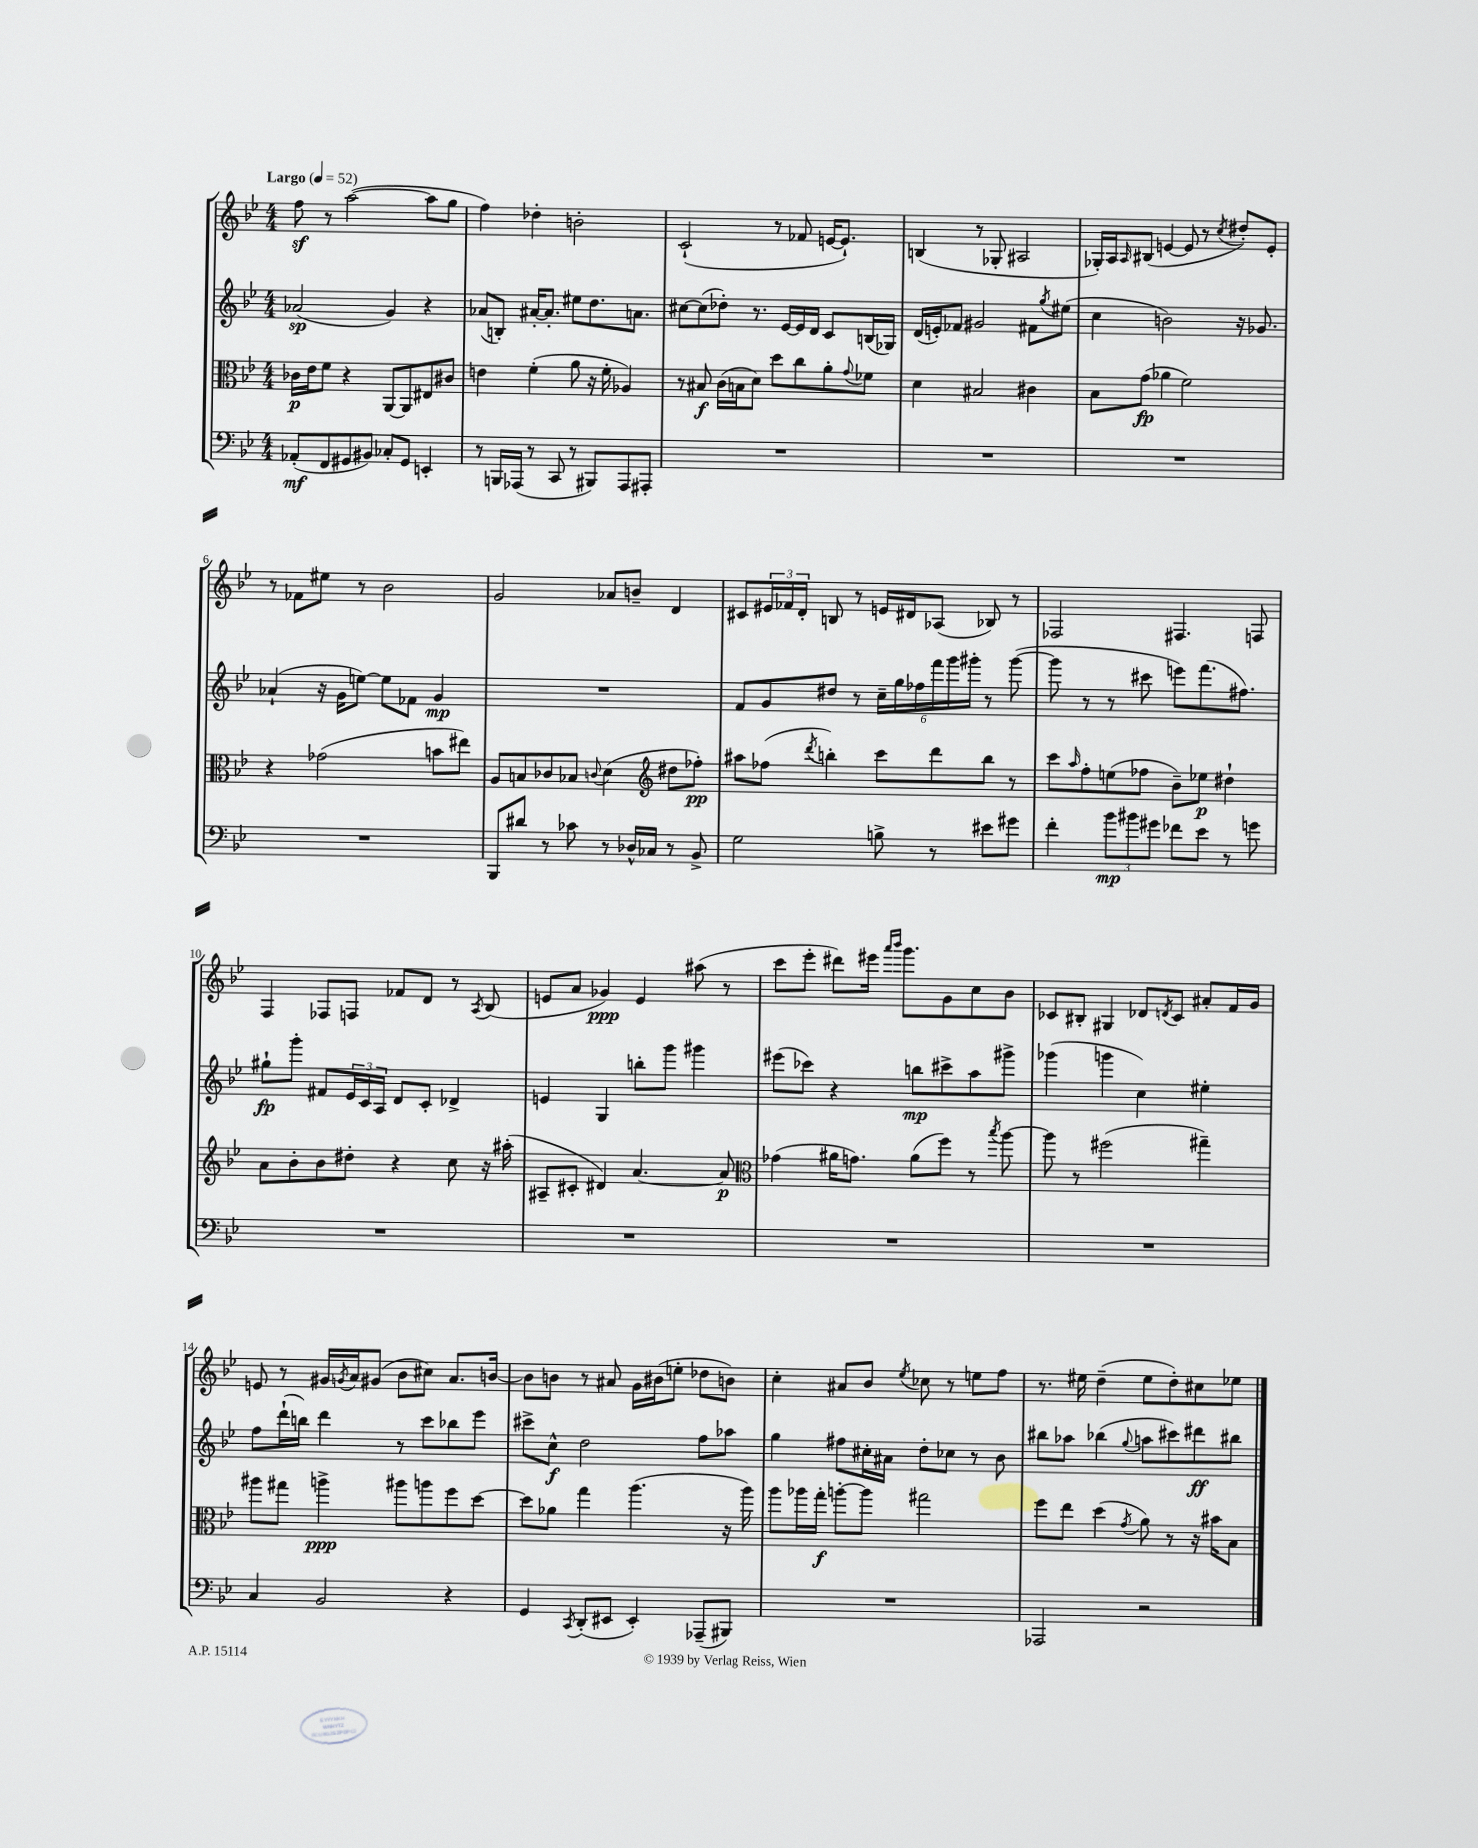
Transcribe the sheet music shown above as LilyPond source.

<<
\new StaffGroup <<
\new Staff = "s0" {
    \clef treble \key bes \major \numericTimeSignature \time 4/4 \tempo "Largo" 4 = 52
    f''8\sf r8 a''2~( a''8 g''8 |
    f''4) des''4-. b'2-. |
    c'2-!( r8 fes'8 e'16~ e'8.-!) |
    b4( r8 ges8-. ais2 |
    ges16-.) a16 \grace { a16 } bis8( e'4~ e'8 r8 \acciaccatura { c''8 } dis''8-.) e'8-. |
    r8 fes'8 eis''8 r8 bes'2 |
    g'2 aes'8 b'8-- d'4 |
    cis'8 \tuplet 3/2 { eis'16 fes'16 d'16-. } b8 r8 e'16 dis'16 aes8( bes8) r8 |
    fes2 fis4. f8 |
    f4 fes8 f8 fes'8 d'8 r8 \acciaccatura { a8 } bes8( |
    e'8 a'8 ges'4\ppp) e'4 ais''8( r8 |
    c'''8 ees'''8-. dis'''8) eis'''16 \grace { a'''16 bes'''16 } g'''8. g'8 c''8 bes'8 |
    ces'8 bis8-. gis4 des'8 \acciaccatura { d'8 } ces'8 ais'8-. f'16 g'16 |
    e'8 r8 gis'16 \acciaccatura { g'8 } a'16 gis'8( bes'8 cis''8) a'8. b'16~ |
    b'8 b'8 r8 ais'8 g'16 bis'16( e''8-. des''8 b'8) |
    c''4-. ais'8 bes'8 \acciaccatura { ees''8 } ces''8 r8 e''8 f''8 |
    r8. eis''16 d''4--( eis''8 d''8-.) cis''8 ees''8 \bar "|." |
}
\new Staff = "s1" {
    \clef treble \key bes \major \numericTimeSignature \time 4/4
    aes'2\sp( g'4) r4 |
    aes'8( b8-.) ais'16~-. ais'8.-. eis''8 d''8. a'8. |
    cis''8~ cis''8( des''8-.) r8. ees'16~ ees'16 d'16 c'8 b16( ges16) |
    d'16( e'16-.) fes'8 gis'2 fis'8 \acciaccatura { g''8 } eis''8( |
    c''4 b'2) r16 ges'8. |
    aes'4-!( r16 g'16 e''8~) e''8 fes'8 g'4\mp |
    R1 |
    f'8 g'8 dis''8 r8 \tuplet 6/4 { c''16-- g''16 fes''16 f'''16 g'''16 gis'''16-. } r8 gis'''8~( |
    gis'''8 r8 r8 cis'''8 e'''8) f'''8.( fis''8.) |
    gis''8-!\fp g'''8-. fis'8 \tuplet 3/2 { ees'16 c'16 a16 } d'8 c'8-. des'4-> |
    e'4 g4 b''8-. g'''8 gis'''4 |
    eis'''8( ces'''8) r4 b''8\mp cis'''8-> a''8 gis'''8-> |
    ges'''4( g'''4 c''4) eis''4-. |
    f''8 d'''16-!( b''16) d'''4 r8 c'''8 bes''8 ees'''8 |
    cis'''8-> c''8-^\f d''2 f''8 aes''8 |
    g''4 fis''8 cis''16-. ais'16 d''8-. ces''8 r8 bes'8 |
    bis''8 aes''8 bes''4( \appoggiatura { g''8 } a''8 cis'''8) dis'''8\ff bis''8 \bar "|." |
}
\new Staff = "s2" {
    \clef alto \key bes \major \numericTimeSignature \time 4/4
    ces'16\p ees'16 f'8 r4 a,8~ a,8 eis8 cis'8 |
    e'4 f'4-.( a'8 r16 f'16-. aes4) |
    r8 bis8\f c'16( b16 d'8) d''8 c''8 a'8-. \appoggiatura { g'8 } fes'8 |
    d'4 bis2 cis'4 |
    bes8 g'8\fp( aes'4 f'2) |
    r4 ges'2( b'8 eis''8) |
    a8 b8 ces'8 bes8 \appoggiatura { c'8 } d'4( \clef treble dis''8 fes''8-.\pp) |
    ais''8 fes''8( \acciaccatura { d'''8 } b''4-.) c'''8 d'''8 b''8 r8 |
    c'''8 \grace { a''16 } f''8-. e''8( fes''8 bes'8--) ees''8\p dis''4-! |
    a'8 bes'8-. bes'8 dis''8-. r4 c''8 r16 ais''16-.( |
    ais8-- cis'8-. dis'4) a'4.~ a'8\p |
    \clef alto ges'4( ais'16 g'8.) ais'8( f''8) r8 \acciaccatura { bes''8 } a''8~ |
    a''8 r8 fis''2( gis''4--) |
    ais''8 gis''8 a''4->\ppp ais''8 a''8 f''8 d''8~ |
    d''8 aes'8 g''4 a''4.( r16 a''16) |
    a''8 aes''16 g''16-.\f a''8~-. a''8 gis''2 |
    f''8 ees''8 d''4( \acciaccatura { g'8 } a'8) r8 r16 bis'16 bes8 \bar "|." |
}
\new Staff = "s3" {
    \clef bass \key bes \major \numericTimeSignature \time 4/4
    aes,8-.\mf( f,8 gis,8 bis,8) ces8-. gis,8 e,4-. |
    r8 b,,16 aes,,16( r8 c,8 r8 bis,,8) aes,,8 ais,,8-. |
    R1 |
    R1 |
    R1 |
    R1 |
    bes,,8 dis'8 r8 ces'8 r8 des16-^ ces16 r8 bes,8-> |
    g2 b8-> r8 eis'8 gis'8 |
    f'4-. \tuplet 3/2 { bes'8\mp bis'8 gis'8 } fes'8 ees'8 r8 g'8 |
    R1 |
    R1 |
    R1 |
    R1 |
    c4 bes,2 r4 |
    g,4 \acciaccatura { c,8 } d,8-.( eis,8 eis,4-.) aes,,8--( bis,,8) |
    R1 |
    aes,,2 r2 \bar "|." |
}
>>
>>
